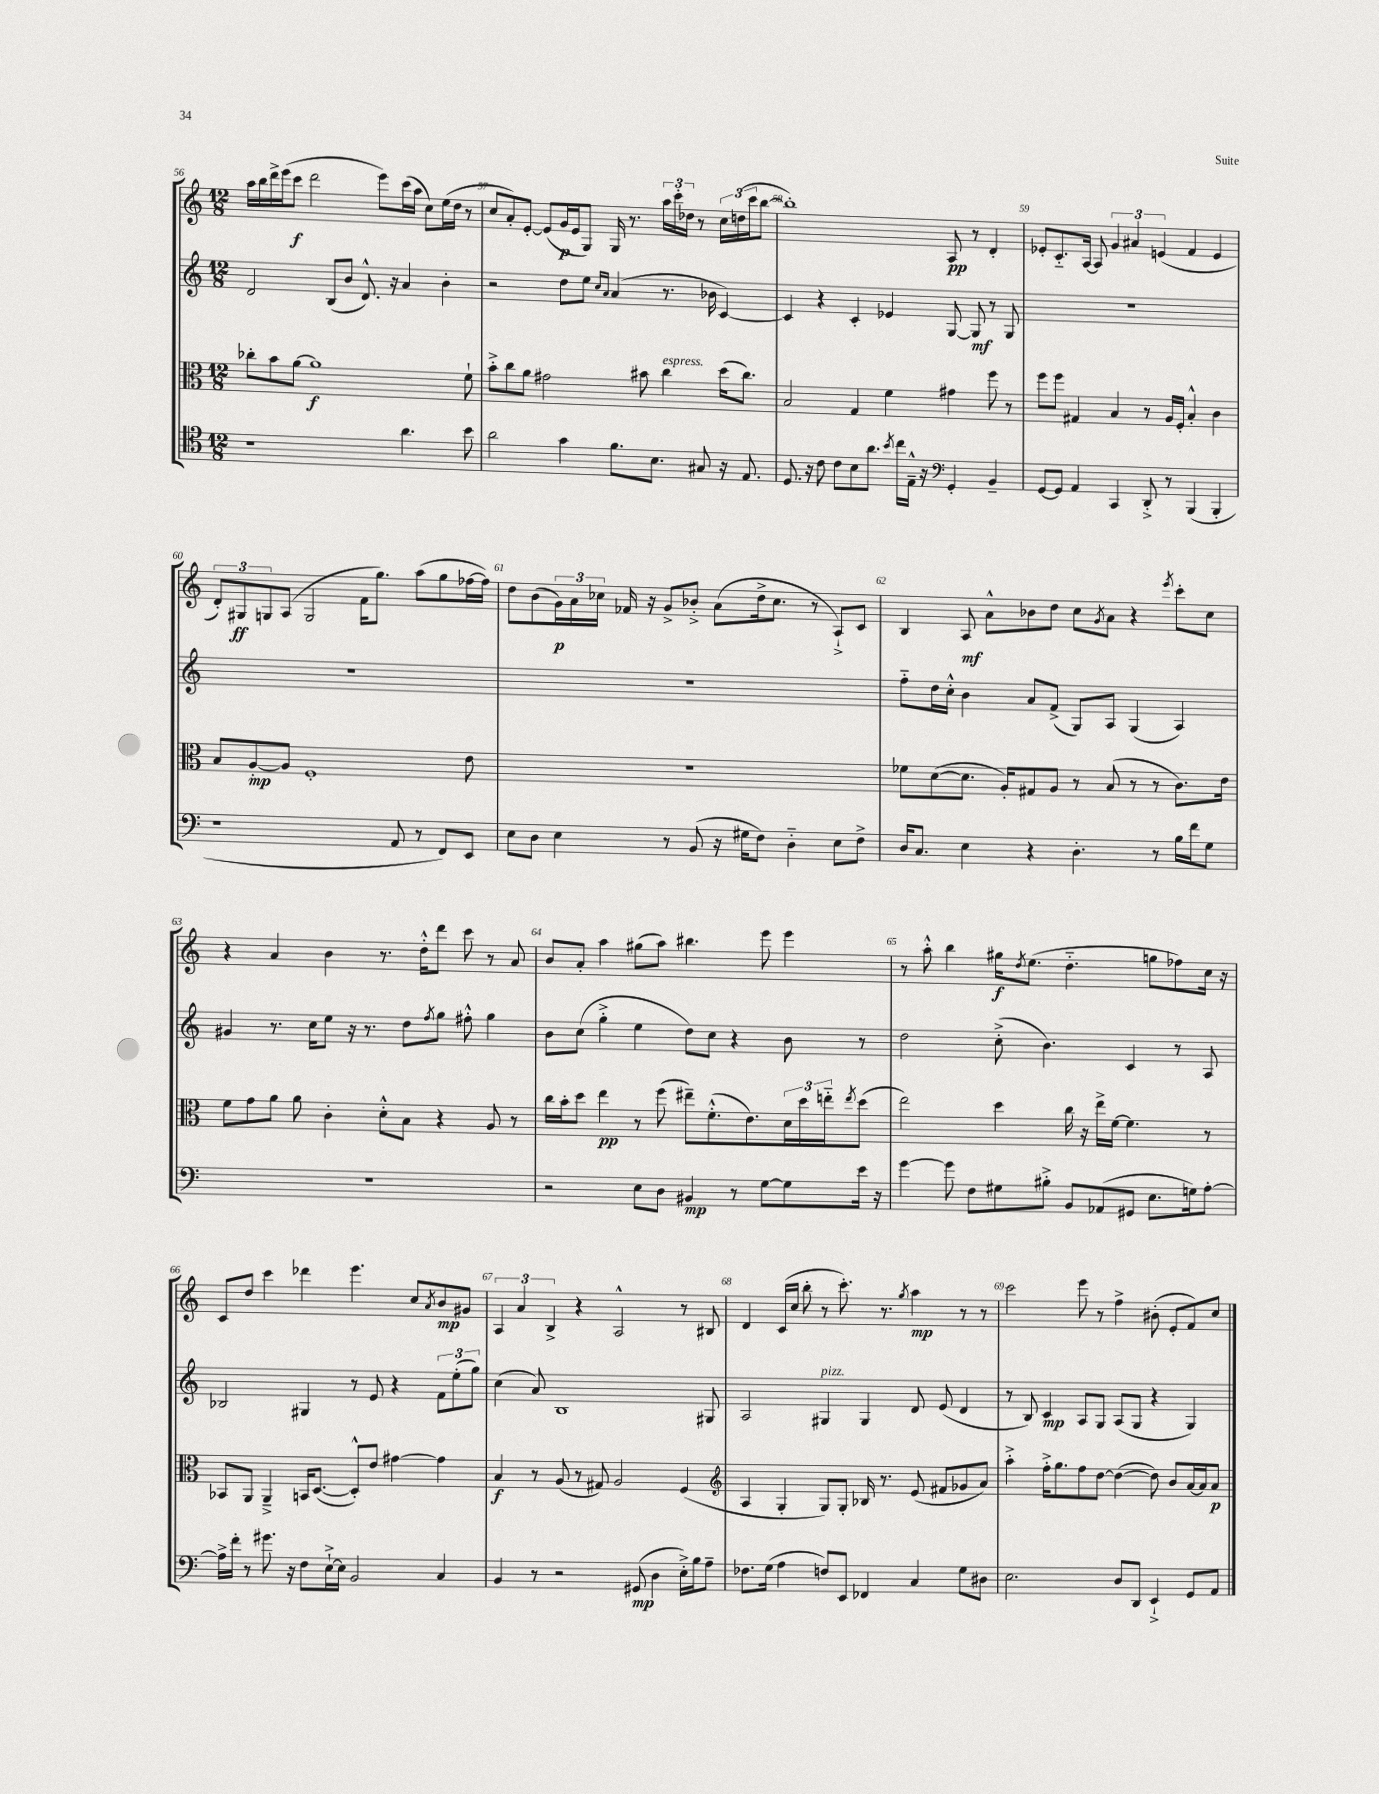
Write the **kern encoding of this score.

**kern	**dynam	**kern	**dynam	**kern	**dynam	**kern	**dynam
*part4	*part4	*part3	*part3	*part2	*part2	*part1	*part1
*staff4	*staff4	*staff3	*staff3	*staff2	*staff2	*staff1	*staff1
*clefC4	*	*clefC3	*	*clefG2	*	*clefG2	*
*k[]	*	*k[]	*	*k[]	*	*k[]	*
*M12/8	*	*M12/8	*	*M12/8	*	*M12/8	*
=56	=56	=56	=56	=56	=56	=56	=56
1r	.	8cc-X'\L	.	2d/	.	16aa\LL	.
.	.	.	.	.	.	16bb\	.
.	.	8b\	.	.	.	16ddd^\	.
.	.	.	.	.	.	(16eee\J	.
.	.	[8a\J	.	.	.	8ccc\J	f
.	.	1a]	f	.	.	2ddd\	.
.	.	.	.	(8B/L	.	.	.
.	.	.	.	8b/J	.	.	.
.	.	.	.	8.d^^/)	.	.	.
.	.	.	.	.	.	8eee\L)	.
.	.	.	.	16r	.	.	.
4.a\	.	.	.	4a/	.	(16ccc\L	.
.	.	.	.	.	.	16aa\JJ	.
.	.	.	.	.	.	8cc\L)	.
.	.	.	.	4b'\	.	(16ee\L	.
.	.	.	.	.	.	16dd\JJ	.
8b\	.	8f`\	.	.	.	8r	.
=57	=57	=57	=57	=57	=57	=57	=57
2a\	.	8b'^\L	.	2r	.	8cc/L	.
.	.	8cc\	.	.	.	8a'/)	.
.	.	8a\J	.	.	.	[8e'/J	.
.	.	2g#X\	.	.	.	(8e/L]	.
4g\	.	.	.	8dd\L	.	16g/L	p
.	.	.	.	.	.	16e/J	.
.	.	.	.	8ee\J	.	8G/J)	.
.	.	.	.	16qqcc/LL	.	.	.
.	.	.	.	16qqa/JJ	.	.	.
8.f\L	.	.	.	(4a/	.	16G/	.
.	.	.	.	.	.	8.r	.
.	.	8b#X\	.	.	.	.	.
8.B\J	.	.	.	.	.	.	.
!	!	!LO:TX:a:i:t=espress.	!	!	!	!	!
.	.	4cc\	.	8.r	.	24aa\LL	.
.	.	.	.	.	.	24ccc'\	.
.	.	.	.	.	.	24dd-X\JJ	.
8G#X/	.	.	.	.	.	8r	.
.	.	.	.	16b-X\	.	.	.
16r	.	(16dd\KL	.	[4c/)	.	24cc\LL	.
.	.	.	.	.	.	(24ddn\	.
8.E/	.	8.cc\J)	.	.	.	.	.
.	.	.	.	.	.	24ccc\J	.
.	.	.	.	.	.	[8bb\J	.
=58	=58	=58	=58	=58	=58	=58	=58
8.D/	.	2B/	.	4c/]	.	1bb'])	.
16r	.	.	.	.	.	.	.
8c\	.	.	.	4r	.	.	.
8c\L	.	.	.	.	.	.	.
8B\	.	4G/	.	4c'/	.	.	.
8.a\J	.	.	.	.	.	.	.
.	.	4f\	.	4e-X/	.	.	.
8qb/	.	.	.	.	.	.	.
16cc\LL	.	.	.	.	.	.	.
16E~^^\JJ	.	.	.	.	.	.	.
16r	.	.	.	.	.	.	.
*clefF4	*	*	*	*	*	*	*
4GG'/	.	4g#X\	.	[8G/	.	8A/	pp
.	.	.	.	8G/]	mf	8r	.
4BB~/	.	8ff\	.	8r	.	4d'/	.
.	.	8r	.	8G/	.	.	.
=59	=59	=59	=59	=59	=59	=59	=59
[8GG/L	.	8ff\L	.	1.r	.	8e-X'/L	.
8GG/J]	.	8ff\J	.	.	.	8.c/	.
4AA/	.	4G#X/	.	.	.	.	.
.	.	.	.	.	.	[16A/Jk	.
.	.	.	.	.	.	8A/]	.
4CC/	.	4B/	.	.	.	6g/	.
.	.	.	.	.	.	6a#X/	.
8DD'^/	.	8r	.	.	.	.	.
.	.	.	.	.	.	(6en/	.
8r	.	16A/LL	.	.	.	.	.
.	.	16F'/JJ	.	.	.	.	.
(4BBB/	.	4B'^^/	.	.	.	4f/	.
4BBB'/	.	4c\	.	.	.	4e/	.
!!LO:LB:g=z
=60	=60	=60	=60	=60	=60	=60	=60
1r	.	8B/L	.	1.r	.	12d'/L)	.
.	.	.	.	.	.	12G#X/	ff
.	.	[8A'/	mp	.	.	.	.
.	.	.	.	.	.	12Gn/	.
.	.	8A/J]	.	.	.	(8A/J	.
.	.	1F'	.	.	.	2G/	.
.	.	.	.	.	.	16f\KL	.
.	.	.	.	.	.	8.gg\J)	.
8AA/	.	.	.	.	.	.	.
8r	.	.	.	.	.	(8aa\L	.
8FF/L)	.	.	.	.	.	8gg\	.
8EE/J	.	8e\	.	.	.	[16ff-X\L	.
.	.	.	.	.	.	16ff-\JJ])	.
=61	=61	=61	=61	=61	=61	=61	=61
8E\L	.	1.r	.	1.r	.	8dd\L	.
8D\J	.	.	.	.	.	(8b\	.
4E\	.	.	.	.	.	24g\L)	p
.	.	.	.	.	.	24a\	.
.	.	.	.	.	.	24cc-X\JJ	.
.	.	.	.	.	.	16f-X/	.
.	.	.	.	.	.	16r	.
8r	.	.	.	.	.	8g^/L	.
(8BB/	.	.	.	.	.	8b-X'^/J	.
16r	.	.	.	.	.	(8a\L	.
16G#X\KL	.	.	.	.	.	.	.
8F\J)	.	.	.	.	.	16dd^\k	.
.	.	.	.	.	.	8.cc-\J	.
4D\	.	.	.	.	.	.	.
.	.	.	.	.	.	8r	.
8E\L	.	.	.	.	.	8A`^/L)	.
8F^\J	.	.	.	.	.	8c/J	.
=62	=62	=62	=62	=62	=62	=62	=62
16D/KL	.	8f-X\L	.	8ff\L	.	4B/	.
8.C/J	.	.	.	.	.	.	.
.	.	([8d\	.	16dd\L	.	.	.
.	.	.	.	16cc'^^\JJ	.	.	.
4E\	.	8.d\J]	.	4b\	.	8A/	mf
.	.	.	.	.	.	8a^^\L	.
.	.	16A'/KL)	.	.	.	.	.
4r	.	8G#X/	.	8a/L	.	8b-X\	.
.	.	8A/J	.	(8f^/J	.	8dd\J	.
4.D'\	.	8r	.	8G/L)	.	8cc\L	.
.	.	.	.	.	.	8qg/	.
.	.	(8B/	.	8A/J	.	8a\J	.
.	.	8r	.	(4G/	.	4r	.
8r	.	8r	.	.	.	.	.
.	.	.	.	.	.	8qeee/	.
16B\LL	.	8.c\L)	.	4A/)	.	8ccc'\L	.
16f\J	.	.	.	.	.	.	.
8G\J	.	.	.	.	.	8cc\J	.
.	.	16e\Jk	.	.	.	.	.
!!LO:LB:g=z
=63	=63	=63	=63	=63	=63	=63	=63
1.r	.	8f\L	.	4g#X/	.	4r	.
.	.	8g\	.	.	.	.	.
.	.	8a\J	.	8.r	.	4a/	.
.	.	8a\	.	.	.	.	.
.	.	.	.	16cc\KL	.	.	.
.	.	4c'\	.	8ee\J	.	4b\	.
.	.	.	.	16r	.	.	.
.	.	.	.	8.r	.	.	.
.	.	8d'^^\L	.	.	.	8.r	.
.	.	8B\J	.	8dd\L	.	.	.
.	.	.	.	.	.	16dd'^^\KL	.
.	.	.	.	8qff/	.	.	.
.	.	4r	.	8gg\J	.	8ddd\J	.
.	.	.	.	8ff#X'^^\	.	8ccc\	.
.	.	8A/	.	4gg\	.	8r	.
.	.	8r	.	.	.	8a/	.
=64	=64	=64	=64	=64	=64	=64	=64
2r	.	16cc\LL	.	8b\L	.	8b/L	.
.	.	16b'\J	.	.	.	.	.
.	.	8dd\J	.	(8cc\J	.	8a'/J	.
.	.	4ee\	pp	4gg'^\	.	4aa\	.
8E\L	.	8r	.	4ee\	.	(8gg#X\L	.
8D\J	.	(8ff\	.	.	.	8aa\J)	.
4BB#X/	mp	8ee#X~\L)	.	8dd\L)	.	4.bb#X\	.
.	.	(8.f'^^\	.	8cc\J	.	.	.
8r	.	.	.	4r	.	.	.
.	.	8.e\)	.	.	.	.	.
[8G\L	.	.	.	.	.	8eee\	.
8G\]	.	24d\L	.	8b\	.	4eee\	.
.	.	24dd\	.	.	.	.	.
.	.	24een\J	.	.	.	.	.
.	.	8qee/	.	.	.	.	.
16e\Jk	.	(8dd\J	.	8r	.	.	.
16r	.	.	.	.	.	.	.
=65	=65	=65	=65	=65	=65	=65	=65
[4g\	.	2ee\)	.	2dd\	.	8r	.
.	.	.	.	.	.	8aa'^^\	.
8g\]	.	.	.	.	.	4bb\	.
8F\L	.	.	.	.	.	.	.
8G#X\	.	4dd\	.	(8cc'^\	.	16gg#X\KL	f
.	.	.	.	.	.	8qdd/	.
.	.	.	.	.	.	(8.ee\J	.
8B#X'^\J	.	.	.	4.b\)	.	.	.
8BB/L	.	16cc\	.	.	.	4.dd\	.
.	.	16r	.	.	.	.	.
(8AA-X/	.	16ee^\LL	.	.	.	.	.
.	.	[16f\JJ	.	.	.	.	.
8GG#X/J	.	4.f\]	.	4c/	.	.	.
8.E\L	.	.	.	.	.	8ggn\L	.
.	.	.	.	8r	.	8ff-X\)	.
16Gn\k)	.	.	.	.	.	.	.
[8A'\J	.	8r	.	8A/	.	16cc\Jk	.
.	.	.	.	.	.	16r	.
!!LO:LB:g=z
=66	=66	=66	=66	=66	=66	=66	=66
16A^\LL]	.	8BB-X/L	.	2B-X/	.	8c/L	.
16f'\JJ	.	.	.	.	.	.	.
8r	.	8AA/J	.	.	.	8dd/J	.
8.g#X\	.	4AA~^/	.	.	.	4ccc\	.
16r	.	.	.	.	.	.	.
8F\L	.	16BBn/KL	.	4G#X/	.	4ddd-X\	.
.	.	([8.D/J	.	.	.	.	.
[16E`^\L	.	.	.	.	.	.	.
16E\JJ]	.	.	.	.	.	.	.
2BB/	.	8D'^^/L])	.	8r	.	4.eee\	.
.	.	8e/J	.	8e/	.	.	.
.	.	[4g#X\	.	4r	.	.	.
.	.	.	.	.	.	8cc/L	.
.	.	.	.	.	.	8qa/	.
4C/	.	4g#\]	.	12f\L	.	8b/	mp
.	.	.	.	(12ee'\	.	.	.
.	.	.	.	.	.	8g#X/J	.
.	.	.	.	12gg\J)	.	.	.
=67	=67	=67	=67	=67	=67	=67	=67
4BB/	.	4B/	f	(4cc\	.	6A/	.
.	.	.	.	.	.	6a/	.
8r	.	8r	.	8a/)	.	.	.
.	.	.	.	.	.	6B^/	.
2r	.	(8A/	.	1B	.	.	.
.	.	8r	.	.	.	4r	.
.	.	8G#X/)	.	.	.	.	.
.	.	2A/	.	.	.	2A^^/	.
(8GG#X/	mp	.	.	.	.	.	.
4D\	.	.	.	.	.	.	.
16E'^\LL)	.	(4F/	.	.	.	8r	.
16B\J	.	.	.	.	.	.	.
8A~\J	.	.	.	8G#X/	.	8B#X/	.
=68	=68	=68	=68	=68	=68	=68	=68
*	*	*clefG2	*	*	*	*	*
8.F-X\L	.	4A/	.	2A/	.	4d/	.
(16G\Jk	.	.	.	.	.	.	.
4A\	.	4G'/	.	.	.	(16c/LL	.
.	.	.	.	.	.	16cc/JJ	.
.	.	.	.	.	.	8bb'\	.
!	!	!	!	!LO:TX:a:i:t=pizz.	!	!	!
8Fn/L)	.	8G/L)	.	4G#X/	.	8r	.
8EE/J	.	8G'/J	.	.	.	8.ccc'\)	.
4FF-X/	.	16B-X/	.	4G#/	.	.	.
.	.	8.r	.	.	.	8.r	.
.	.	.	.	.	.	8qgg/	.
4C/	.	(8e/	.	8d/	.	4aa\	mp
.	.	8f#X/L	.	(8e/	.	.	.
8G\L	.	8g-X/	.	4d/	.	8r	.
8D#X\J	.	8a/J)	.	.	.	8r	.
=69	=69	=69	=69	=69	=69	=69	=69
2.E\	.	4aa'^\	.	8r	.	2ccc\	.
.	.	.	.	8B/)	.	.	.
.	.	16ff'^\KL	.	4c/	mp	.	.
.	.	8.gg\	.	.	.	.	.
.	.	8ff\	.	8A/L	.	8eee\	.
.	.	[8dd\J	.	8G/J	.	8r	.
8D/L	.	(4dd\_	.	(8A/L	.	4ff^\	.
8DD/J	.	.	.	8G/J	.	.	.
4EE`^/	.	8dd\])	.	4r	.	(8b#X'\	.
.	.	8b/L	.	.	.	8e'/L	.
8GG/L	.	[16a/L	.	4G/)	.	8f/)	.
.	.	16a/J]	.	.	.	.	.
8AA/J	.	8a/J	p	.	.	8cc/J	.
==	==	==	==	==	==	==	==
*-	*-	*-	*-	*-	*-	*-	*-
